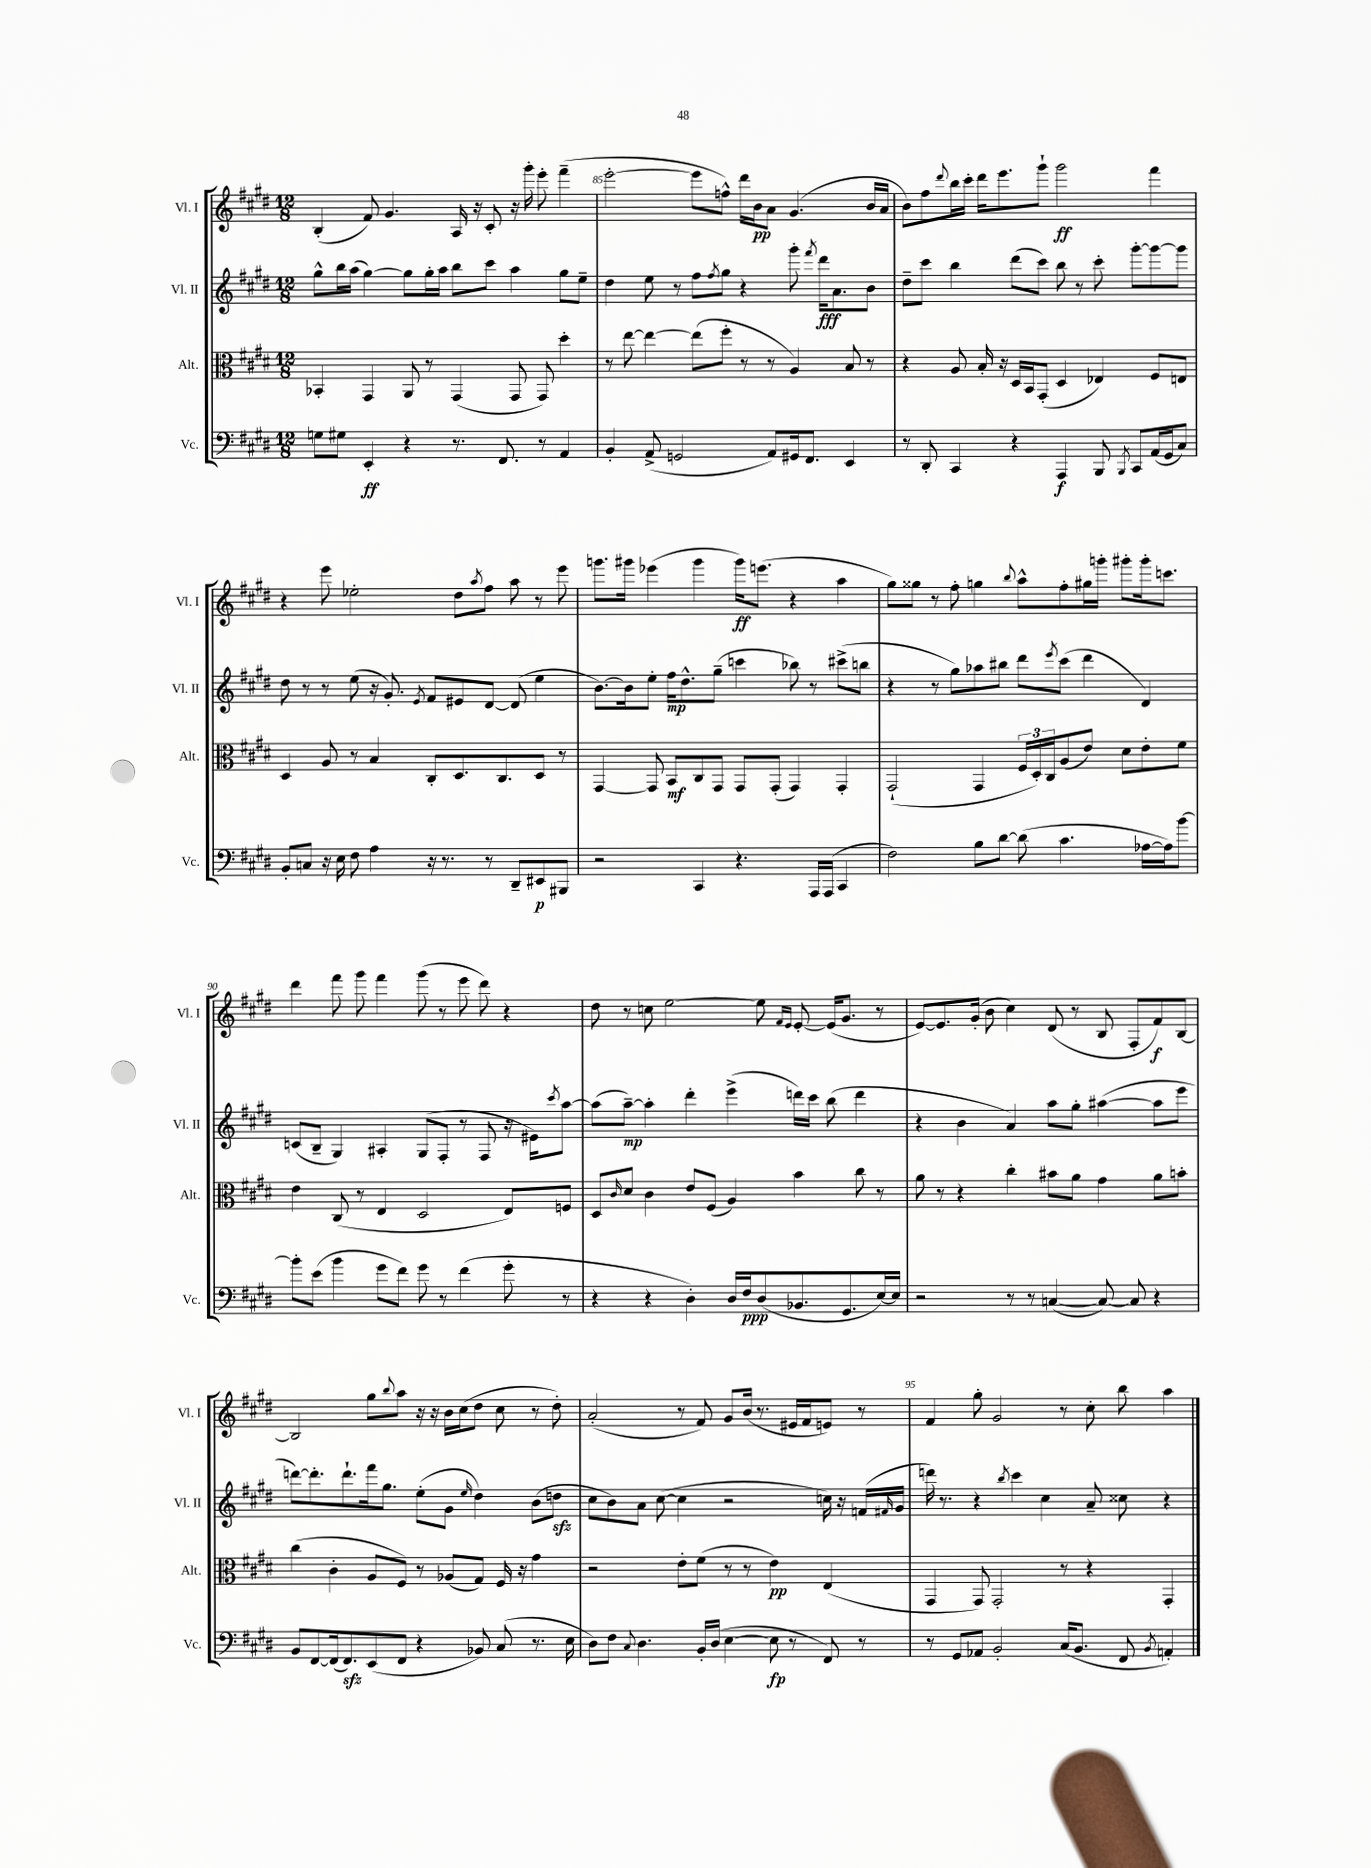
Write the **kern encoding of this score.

**kern	**dynam	**kern	**dynam	**kern	**dynam	**kern	**dynam
*part4	*part4	*part3	*part3	*part2	*part2	*part1	*part1
*staff4	*staff4	*staff3	*staff3	*staff2	*staff2	*staff1	*staff1
*I"Vc.	*	*I"Alt.	*	*I"Vl. II	*	*I"Vl. I	*
*I'Vc.	*	*I'Alt.	*	*I'Vl. II	*	*I'Vl. I	*
*clefF4	*	*clefC3	*	*clefG2	*	*clefG2	*
*k[f#c#g#d#]	*	*k[f#c#g#d#]	*	*k[f#c#g#d#]	*	*k[f#c#g#d#]	*
*M12/8	*	*M12/8	*	*M12/8	*	*M12/8	*
=84	=84	=84	=84	=84	=84	=84	=84
8Gn\L	.	4BB-X'/	.	8gg#^^\L	.	(4B'/	.
8G#X\J	.	.	.	16bb\L	.	.	.
.	.	.	.	(16aa\JJ	.	.	.
4EE'/	ff	4GG#/	.	[4gg#\)	.	8f#/)	.
.	.	.	.	.	.	4.g#/	.
4r	.	8AA/	.	8gg#\L]	.	.	.
.	.	8r	.	16gg#'\L	.	.	.
.	.	.	.	16aa\JJ	.	.	.
8.r	.	(4GG#/	.	8bb\L	.	16A/	.
.	.	.	.	.	.	16r	.
.	.	.	.	8ccc#\J	.	8c#'/	.
8.FF#/	.	.	.	.	.	.	.
.	.	8GG#/	.	4aa\	.	16r	.
.	.	.	.	.	.	16ggg#'\	.
8r	.	8GG#/)	.	.	.	8eee'\	.
4AA/	.	4dd#'\	.	8gg#\L	.	(4fff#~\	.
.	.	.	.	8ee~\J	.	.	.
=85	=85	=85	=85	=85	=85	=85	=85
4BB'/	.	8r	.	4dd#\	.	[2eee'\	.
.	.	[8ee\	.	.	.	.	.
(8AA^/	.	4ee\_	.	8ee\	.	.	.
2GGn/	.	.	.	8r	.	.	.
.	.	(8ee\L]	.	8ff#\L	.	8eee\L]	.
.	.	.	.	8qff#/	.	.	.
.	.	8ff#'\J	.	8gg#\J	.	8ffn^^\J)	.
.	.	8r	.	4r	.	16ddd#\LL	.
.	.	.	.	.	.	16b\J	pp
8AA/L)	.	8r	.	.	.	8a\J	.
16GG#X/k	.	4A/)	.	8ggg#'\	.	(4.g#/	.
8.FF#/J	.	.	.	.	.	.	.
.	.	.	.	8qfff#/	.	.	.
.	.	.	.	16ddd#\KL	fff	.	.
.	.	.	.	8.a\	.	.	.
4EE/	.	8B/	.	.	.	.	.
.	.	8r	.	8b\J	.	16b/LL	.
.	.	.	.	.	.	16a/JJ	.
=86	=86	=86	=86	=86	=86	=86	=86
8r	.	4r	.	8dd#~\L	.	8b\L)	.
8DD#'/	.	.	.	8ccc#\J	.	8ff#\	.
.	.	.	.	.	.	8qqddd#/	.
4CC#/	.	8A/	.	4bb\	.	16bb\L	.
.	.	.	.	.	.	16ccc#'\JJ	.
.	.	16B'/	.	.	.	16ddd#\KL	.
.	.	16r	.	.	.	8.eee\	.
4r	.	16D#/LL	.	(8ddd#\L	.	.	.
.	.	16BB/J	.	.	.	.	.
.	.	(8GG#'/J	.	8ccc#\J)	.	8ggg#`\J	.
4AAA/	f	4D#/	.	8bb\	.	2ggg#\	ff
.	.	.	.	8r	.	.	.
8BBB/	.	4E-X/)	.	8ccc#'\	.	.	.
8qBBB/	.	.	.	.	.	.	.
8CC#/L	.	.	.	[8ggg#'\L	.	.	.
(16AA/L	.	8F#/L	.	8ggg#\_	.	4fff#\	.
16GG#/J	.	.	.	.	.	.	.
8C#/J)	.	8En/J	.	8ggg#\J]	.	.	.
!!LO:LB:g=z
=87	=87	=87	=87	=87	=87	=87	=87
8BB'/L	.	4D#/	.	8dd#\	.	4r	.
8Cn/J	.	.	.	8r	.	.	.
16r	.	8A/	.	8r	.	8eee\	.
16E\	.	.	.	.	.	.	.
8F#\	.	8r	.	(8ee\	.	2ee-X'\	.
4A\	.	4B/	.	16r	.	.	.
.	.	.	.	8.g#'/)	.	.	.
.	.	.	.	8qe/	.	.	.
16r	.	8C#'/L	.	8f#/L	.	.	.
8.r	.	.	.	.	.	.	.
.	.	8.D#/	.	8e#X/	.	8dd#\L	.
.	.	.	.	.	.	8qaa/	.
8r	.	.	.	[8d#/J	.	8ff#\J	.
.	.	8.C#/	.	.	.	.	.
8DD#~/L	.	.	.	(8d#/]	.	8aa\	.
8EE#X/	p	8D#/J	.	4ee\	.	8r	.
8BBB#X/J	.	8r	.	.	.	8eee\	.
=88	=88	=88	=88	=88	=88	=88	=88
2r	.	[4GG#/	.	[8.b\L)	.	8.gggn\L	.
.	.	.	.	16b\k]	.	16ggg#X\Jk	.
.	.	8GG#/]	.	8ee'\J	.	(4eee-X\	.
.	.	8BB/L	mf	16ff#\KL	mp	.	.
.	.	.	.	8.dd#^^\	.	.	.
4CC#/	.	8C#/	.	.	.	4ggg#\	.
.	.	8GG#/J	.	(8gg#~\J	.	.	.
4.r	.	8GG#/L	.	4cccn\	.	16ggg#\KL)	ff
.	.	.	.	.	.	(8.eeen\J	.
.	.	(8GG#'/J	.	.	.	.	.
.	.	4GG#/)	.	8bb-X\)	.	4r	.
16AAA/LL	.	.	.	8r	.	.	.
(16AAA/JJ	.	.	.	.	.	.	.
4CC#/	.	4GG#'/	.	(8ccc#X^\L	.	4aa\	.
.	.	.	.	8bbn\J	.	.	.
=89	=89	=89	=89	=89	=89	=89	=89
2F#\)	.	(2GG#`/	.	4r	.	8gg#\L)	.
.	.	.	.	.	.	8gg##X\J	.
.	.	.	.	8r	.	8r	.
.	.	.	.	8gg#\L)	.	8ff#'\	.
8B\L	.	4GG#/	.	8aa-X\	.	4ggn\	.
[8d#\J	.	.	.	8bb#X\J	.	.	.
.	.	.	.	.	.	8qqbb/	.
(8d#\]	.	24F#/LL	.	8ddd#\L	.	8aa^^\L	.
.	.	24D#'/)	.	.	.	.	.
.	.	24C#/J	.	.	.	.	.
.	.	.	.	8qeee/	.	.	.
4.c#\	.	(8A/	.	(8ccc#\J	.	8ff#'\	.
.	.	8e/J)	.	4ddd#\	.	16gg#X\L	.
.	.	.	.	.	.	16gggn'\JJ	.
.	.	8d#\L	.	.	.	8ggg#X'\L	.
[16A-X\LL	.	8e'\	.	4d#/)	.	16ggg#'\k	.
16A-\J])	.	.	.	.	.	8.cccn\J	.
[8b\J	.	8f#\J	.	.	.	.	.
!!LO:LB:g=z
=90	=90	=90	=90	=90	=90	=90	=90
8b'\L]	.	4e\	.	(8cn/L	.	4ddd#\	.
(8e\J	.	.	.	8B~/J	.	.	.
4b\	.	(8C#/	.	4G#/)	.	8fff#\	.
.	.	8r	.	.	.	8ggg#\	.
8g#\L	.	4E/	.	4A#X'/	.	4fff#\	.
8f#\J)	.	.	.	.	.	.	.
8g#\	.	2D#/	.	(8G#/L	.	(8ggg#\	.
8r	.	.	.	8F#'/J	.	8r	.
(4f#\	.	.	.	8r	.	8eee\	.
.	.	.	.	8F#/	.	8ddd#\)	.
8g#'\	.	8E/L)	.	16r	.	4r	.
.	.	.	.	16e#X\KL)	.	.	.
.	.	.	.	8qccc#/	.	.	.
8r	.	8Fn/J	.	[8aa\J	.	.	.
=91	=91	=91	=91	=91	=91	=91	=91
4r	.	8D#/L	.	(8aa\L]	.	8dd#\	.
.	.	16qqc#/	.	.	.	.	.
.	.	8d#/J	.	[8aa~\J)	mp	8r	.
4r	.	4c#\	.	4aa'\]	.	8ccn\	.
.	.	.	.	.	.	[2ee\	.
4D#'\)	.	8e/L	.	4ddd#'\	.	.	.
.	.	(8F#/J	.	.	.	.	.
16D#/LL	.	4A/)	.	(4eee^\	.	.	.
16F#/J	ppp	.	.	.	.	.	.
(8D#/	.	.	.	.	.	8ee\]	.
.	.	.	.	.	.	16qqf#/LL	.
.	.	.	.	.	.	16qqe/JJ	.
8.BB-X/	.	4b\	.	16dddn\LL)	.	[8e'/	.
.	.	.	.	16ccc#\JJ	.	.	.
.	.	.	.	(8bb\	.	(16e/KL]	.
8.GG#/	.	.	.	.	.	8.g#/J	.
.	.	8cc#\	.	4ddd\	.	.	.
[16E/L)	.	8r	.	.	.	8r	.
16E/JJ]	.	.	.	.	.	.	.
=92	=92	=92	=92	=92	=92	=92	=92
2r	.	8a\	.	4r	.	[8e/L)	.
.	.	8r	.	.	.	8.e/]	.
.	.	4r	.	4b\	.	.	.
.	.	.	.	.	.	(16g#'/Jk	.
.	.	.	.	.	.	8b\	.
8r	.	4cc#'\	.	4a/)	.	4cc#\)	.
8r	.	.	.	.	.	.	.
([4Cn/	.	8b#X\L	.	8aa\L	.	(8d#/	.
.	.	8a\J	.	8gg#'\J	.	8r	.
8C/_)	.	4g#\	.	([4aa#X\	.	8B/	.
8C/]	.	.	.	.	.	8F#'/L	.
4r	.	8a\L	.	8aa#\L]	.	8f#/)	f
.	.	8bn'\J	.	8eee\J	.	[8B/J	.
!!LO:LB:g=z
=93	=93	=93	=93	=93	=93	=93	=93
8BB/L	.	(4cc#\	.	[8dddn\L)	.	2B/]	.
[8FF#/	.	.	.	8.ddd'\]	.	.	.
(16FF#/k]	.	4c#'\	.	.	.	.	.
8.FF#zz/)	.	.	.	8.ddd`\	.	.	.
(8EE/	.	8A/L	.	16fff#\k	.	8gg#\L	.
.	.	.	.	8.gg#\J	.	.	.
.	.	.	.	.	.	8qqbb/	.
8FF#/J	.	8F#/J)	.	.	.	8aa\J	.
4r	.	8r	.	(8ee'\L	.	16r	.
.	.	.	.	.	.	16r	.
.	.	(8A-X/L	.	8g#\J	.	16b\LL	.
.	.	.	.	.	.	(16cc#\J	.
.	.	.	.	16qqee/	.	.	.
8BB-X/)	.	8G#/J)	.	4dd#\)	.	8dd#\J	.
(8C#/	.	16F#/	.	.	.	8cc#\	.
.	.	16r	.	.	.	.	.
8.r	.	4g#\	.	(8b\L	.	8r	.
.	.	.	.	8ddnzz\J	.	8dd#'\)	.
16E\	.	.	.	.	.	.	.
=94	=94	=94	=94	=94	=94	=94	=94
8D#\L)	.	2r	.	8cc#\L	.	(2a'/	.
8F#\J	.	.	.	8b\)	.	.	.
8qqC#/	.	.	.	.	.	.	.
4.D#\	.	.	.	8a\J	.	.	.
.	.	.	.	([8cc#\	.	.	.
.	.	8e'\L	.	4cc#\]	.	8r	.
16BB'/LL	.	(8f#\J	.	.	.	8f#/)	.
(16D#/JJ	.	.	.	.	.	.	.
[4E\	.	8r	.	2r	.	8g#/L	.
.	.	8r	.	.	.	(16b/Jk	.
.	.	.	.	.	.	8.r	.
8E\]	fp	4e\)	pp	.	.	.	.
8r	.	.	.	.	.	16e#X/LL	.
.	.	.	.	.	.	16f#/J	.
8FF#/)	.	(4E/	.	16ccn\)	.	8en/J)	.
.	.	.	.	16r	.	.	.
8r	.	.	.	(16fn/LL	.	8r	.
.	.	.	.	16qqf#X/	.	.	.
.	.	.	.	16g#/JJ	.	.	.
=95	=95	=95	=95	=95	=95	=95	=95
8r	.	4GG#/	.	16dddn\)	.	4f#/	.
.	.	.	.	8.r	.	.	.
8GG#/L	.	.	.	.	.	.	.
8AA-X/J	.	8GG#/)	.	4r	.	8gg#'\	.
2BB'/	.	2GG#'/	.	.	.	2g#/	.
.	.	.	.	8qbb/	.	.	.
.	.	.	.	4ccc#\	.	.	.
.	.	.	.	4cc#\	.	.	.
(16C#/KL	.	8r	.	.	.	8r	.
8.BB/J	.	.	.	.	.	.	.
.	.	4r	.	8a~/	.	8cc#'\	.
8FF#/	.	.	.	8cc##X\	.	8bb\	.
8qBB/	.	.	.	.	.	.	.
4AAn'/)	.	4GG#'/	.	4r	.	4aa\	.
==	==	==	==	==	==	==	==
*-	*-	*-	*-	*-	*-	*-	*-
